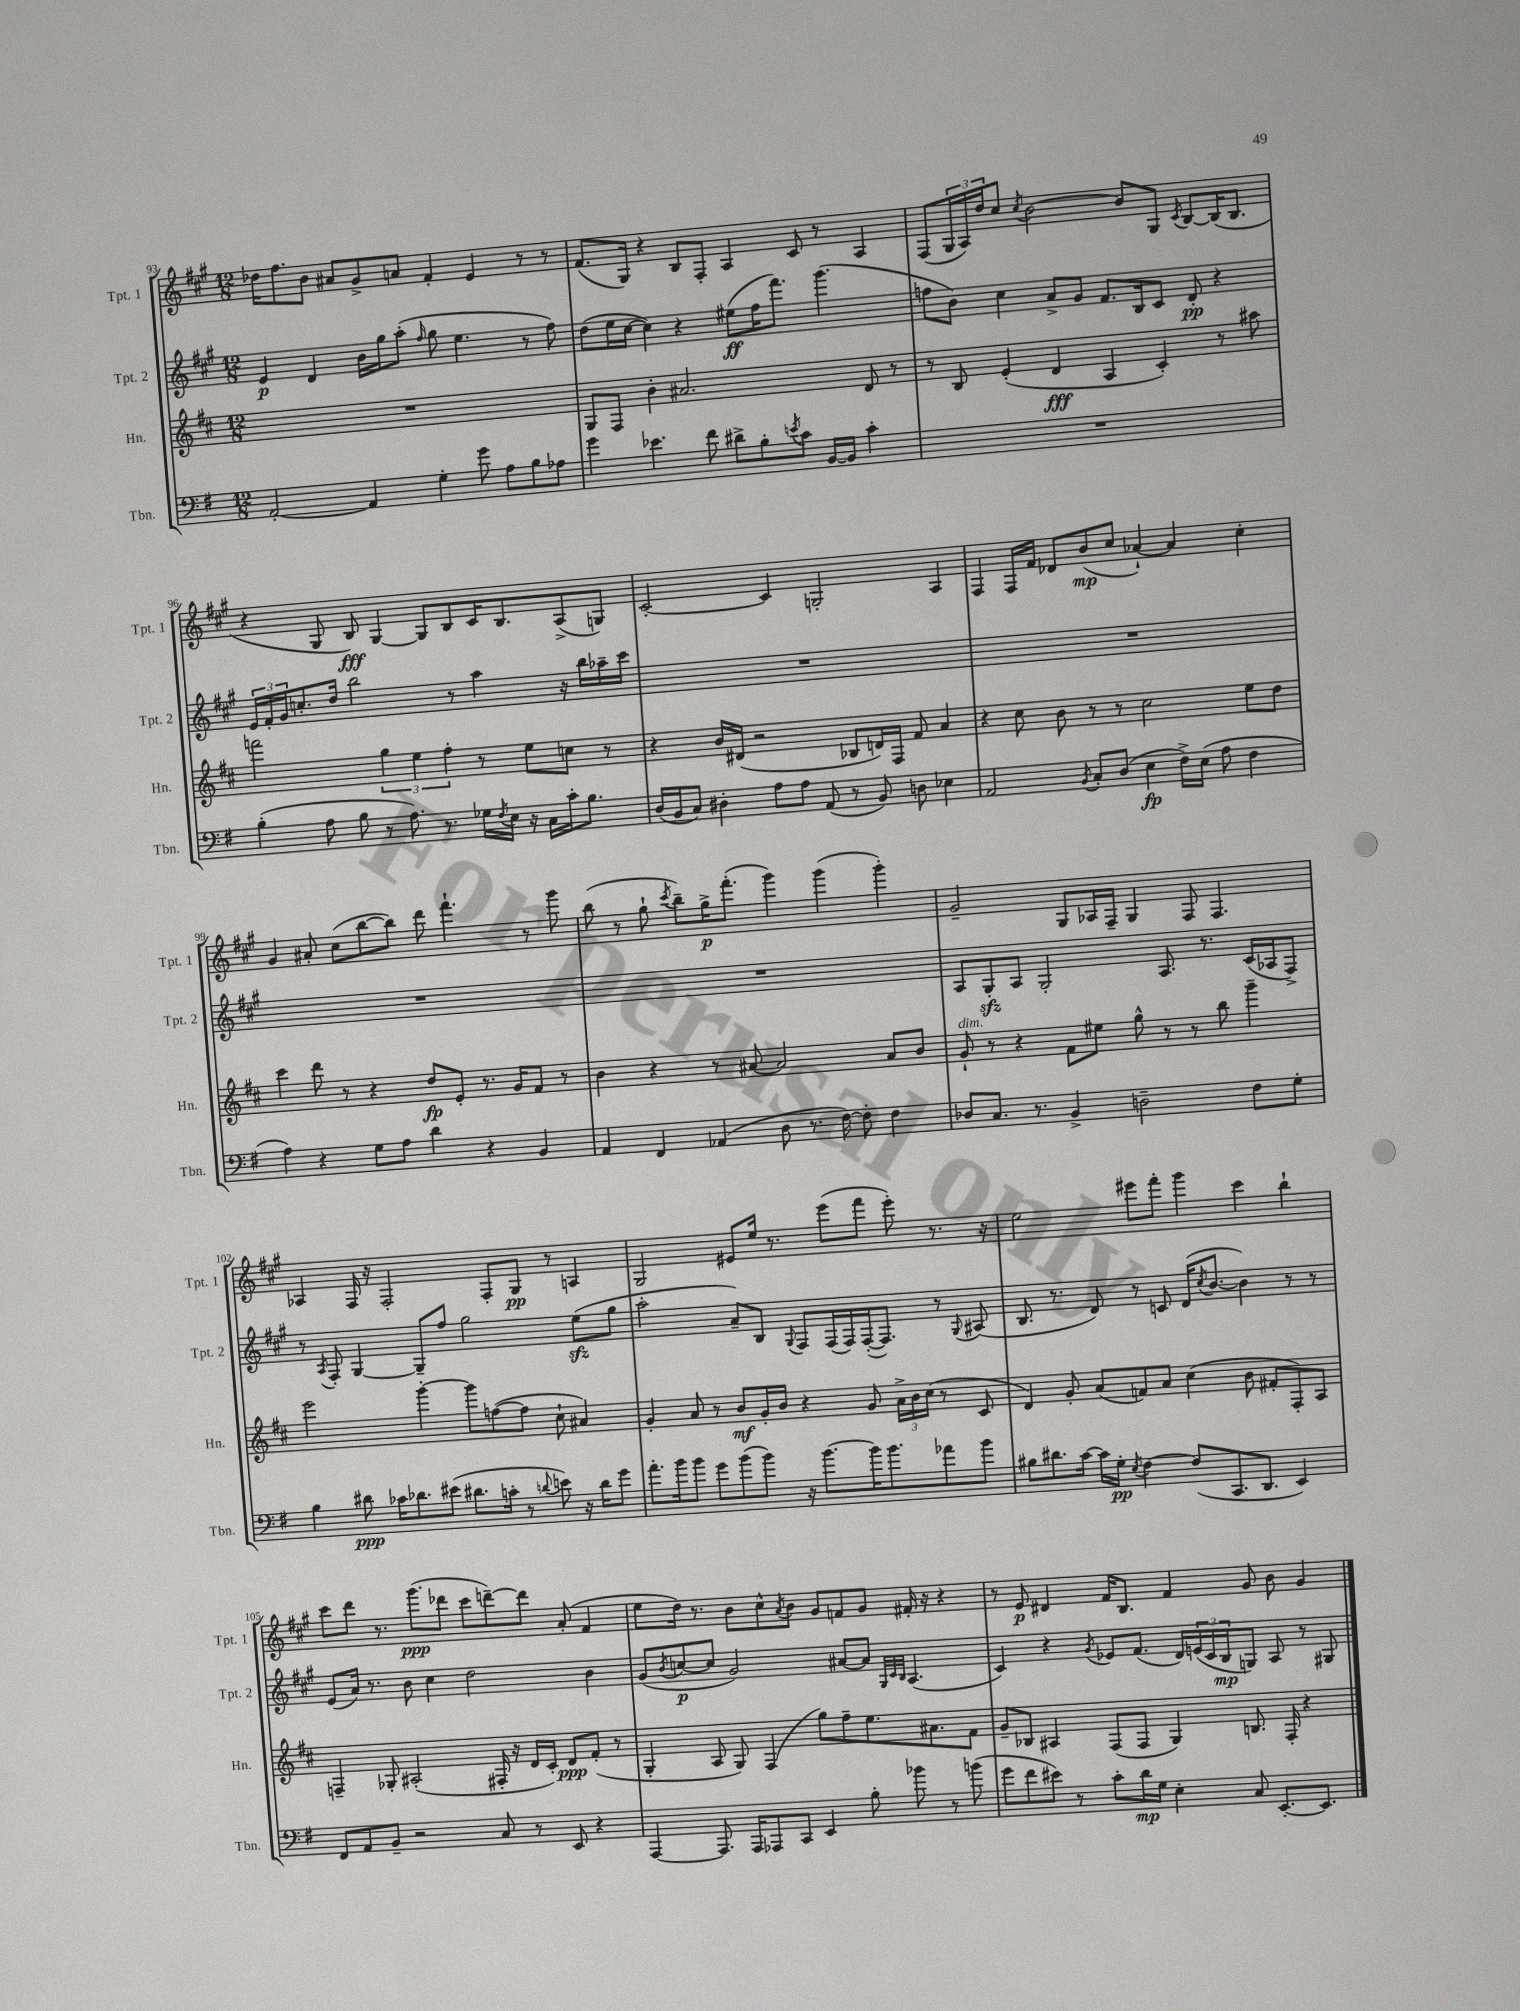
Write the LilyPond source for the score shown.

<<
\new StaffGroup <<
\new Staff = "s0" \with { instrumentName = "Tpt. 1" shortInstrumentName = "Tpt. 1" } {
    \clef treble \key a \major \numericTimeSignature \time 12/8
    des''16 fis''8. b'8 ais'8 gis'8-> a'8 fis'4-. e'4 r8 r8 |
    fis'8.( gis16) r4 b8 fis8-. a4 cis'8 r8 a4 |
    fis8( \tuplet 3/2 { gis16 a16) d''16 } cis''8 \acciaccatura { cis''8 } b'2~ b'8 gis8 \acciaccatura { cis'8 } b8~ b16( b8. |
    r4 gis8 b8\fff) gis4~ gis8 b8 cis'16 b8. a8->( g8) |
    cis'2~-. cis'4 g2-. a4 |
    fis4 fis16 fis'16 des'8 b'8\mp( cis''8 aes'4~-!) aes'4 cis''4-. |
    gis'4 ais'8-. cis''8( b''8~ b''8) d'''8 fis'''4.-! r8 gis'''8 |
    b''8( r8 gis''8-! \acciaccatura { cis'''8 } b''8--) gis''16->\p fis'''8.-.( gis'''4) gis'''4( gis'''4-.) |
    gis'2-- gis8 aes16 fis16-- gis4 fis8 fis4. |
    aes4 fis16 r16 fis2-. fis8-. gis8\pp r8 a4 |
    gis2 eis'8 e''16 r8. e'''8( fis'''8 e'''8-.) r8. r16 |
    e''2 eis'''8 fis'''8-. gis'''4 cis'''4 b''4-! |
    cis'''8 d'''8 r8. gis'''8.\ppp( des'''8 cis'''8 d'''8~--) d'''8 a'8-.( fis'4 |
    e''8 d''16) r8. b'8 cis''8-^ \acciaccatura { a'8 } b'8 gis'8 f'8 gis'8 fis'16-. r16 r4 |
    r8 e'8\p dis'4 fis'16 b8. fis'4 gis'8 b'8 gis'4 \bar "|." |
}
\new Staff = "s1" \with { instrumentName = "Tpt. 2" shortInstrumentName = "Tpt. 2" } {
    \clef treble \key a \major \numericTimeSignature \time 12/8
    e'4\p d'4 b'16 gis''16 a''8-.( \grace { fis''16 } gis''8 e''4. r8 fis''8) |
    d''8( e''16 cis''16~ cis''4) r4 eis''8\ff( fis''16 fis'''8.) gis'''4.( |
    f''8 b'8) cis''4 a'8-> gis'8 fis'8. b16 cis'8 d'8-.\pp r4 |
    \tuplet 3/2 { e'16 fis'16-. gis'16 } c''8.-. d''16 b''2 r8 a''4 r16 b''16 aes''16-- cis'''16 |
    R1. |
    R1. |
    R1. |
    R1. |
    a8 gis8-.\sfz a8 gis2-. a8. r8. cis'16( aes16 fis8->) |
    r8 \acciaccatura { a8 } fis8-. gis4~ gis8-- fis''8 gis''2 e''8\sfz( gis''8 |
    a''2-. a'8--) b8 \appoggiatura { gis8 } fis8 fis16( fis16) fis16~-.( fis8.) r8 \appoggiatura { gis8 } ais8( |
    b8. r8. d'8) r8 c'8 d'16( \acciaccatura { cis''8 } b'8.~ b'4) r8 r8 |
    e'8( a'16) r8. b'8 cis''4 d''2 b'4 |
    gis'8( \acciaccatura { b'8 } c''8~\p c''8 gis'2) ais'8~ ais'8 \grace { gis32 cis'32 b32 } a4.( |
    cis'4) r4 \acciaccatura { gis'8 } ees'8 fis'8.( d'16) \tuplet 3/2 { e'16( cis'16 b16\mp } g8) a8 r8 gis8 \bar "|." |
}
\new Staff = "s2" \with { instrumentName = "Hn." shortInstrumentName = "Hn." } {
    \clef treble \key d \major \numericTimeSignature \time 12/8
    R1. |
    g8 fis8 b'4-. ais'2. d'8 r8 |
    r8 b8 e'4-.( d'4\fff a4 cis'4-.) r8 ais''8 |
    f'''2 \tuplet 3/2 { g''4 e''4 fis''4-. } r8 e''8 c''8 r8 |
    r4 b'16 dis'16( r2 bes8 d'16) fis16 fis'8 a'4 |
    r4 cis''8 b'8 r8 r8 cis''2 e''8 d''8 |
    cis'''4 d'''8 r8 r4 d''8\fp e'8-. r8. g'16 fis'8 r8 |
    b'4 r4 r8 ais'8~ ais'2 ais'8 b'8 |
    g'8-!^\markup { \italic "dim." } r8 r4 fis'8 eis''8 g''8-^ r8 r8 b''8 g'''4-- |
    e'''2 g'''4~-. g'''8 f''8~( f''8 cis''8-! ais'4) |
    g'4-. a'8 r8 b'8\mf g'16-. b'16 r4 g'8 \tuplet 3/2 { a'16-> b'16 cis''16( } r8 cis'8 |
    d'4) g'8-. a'8( f'8) a'8 cis''4( b'8 fis'8-. fis8-.) a8 |
    f4-- ges8-. ais2-.( fis16-. r16 d'16 cis'16-.) d'8\ppp fis'8-.( r8 |
    g4-. a8 g8) fis4( g''8) fis''8-- e''8. ais'8. fis'8 |
    g'8-- bes8 ais4 fis8( fis8 g4) b8. fis16-. r4 \bar "|." |
}
\new Staff = "s3" \with { instrumentName = "Tbn." shortInstrumentName = "Tbn." } {
    \clef bass \key g \major \numericTimeSignature \time 12/8
    a,2~-. a,4 g4-. g'8 a8 b8 aes8 |
    g'4 ees'4. fis'8 dis'8-> b8-. \acciaccatura { e'8 } c'8 b,16~ b,16 c'4-. |
    R1. |
    b4-.( a8 b8 r8 a8.) r8. ges16 \acciaccatura { fis8 } e16 r16 c16 c'16-. b8. |
    d16( b,16 c8) dis4-. a8 a8 a,8( r8 b,8) d8 ees4 |
    a,2 \acciaccatura { b,8 } c8-. d8( e4\fp fis16->) e16( a8 fis4 |
    a4) r4 g8 a8 d'4 r4 b,4 |
    a,4 fis,4 aes,4( d8 r8. fis16~) fis8-. fis4 |
    des8 c8. r8. b,4-> d2-- fis8 g8-. |
    b4 dis'8\ppp ces'16 des'8. eis'8( dis'8. c'16-. r8 \appoggiatura { d'8 } e'8) r16 d'16 g'8 |
    a'8.-. b'16 b'8 g'8 b'8( b'8) r16 b'8.~ b'16 b'8. aes'8 b'8 |
    bis8 dis'8. c'16~ c'16 g16-.\pp \acciaccatura { e8 } fis4~ fis8( c,8. d,8. e,4) |
    fis,8 a,8 b,8-- r2 c8 r8 e,8 r4 |
    a,,4~ a,,8. a,,16 aes,,8 c,8 e,4 b8-. bes'8 r8 b'8( |
    g'8 fis'8 eis'8) r8 c'8-. d'16\mp g16 e4-. c8 e,8.~-. e,8. \bar "|." |
}
>>
>>
\layout { \context { \Score currentBarNumber = #93 } }
